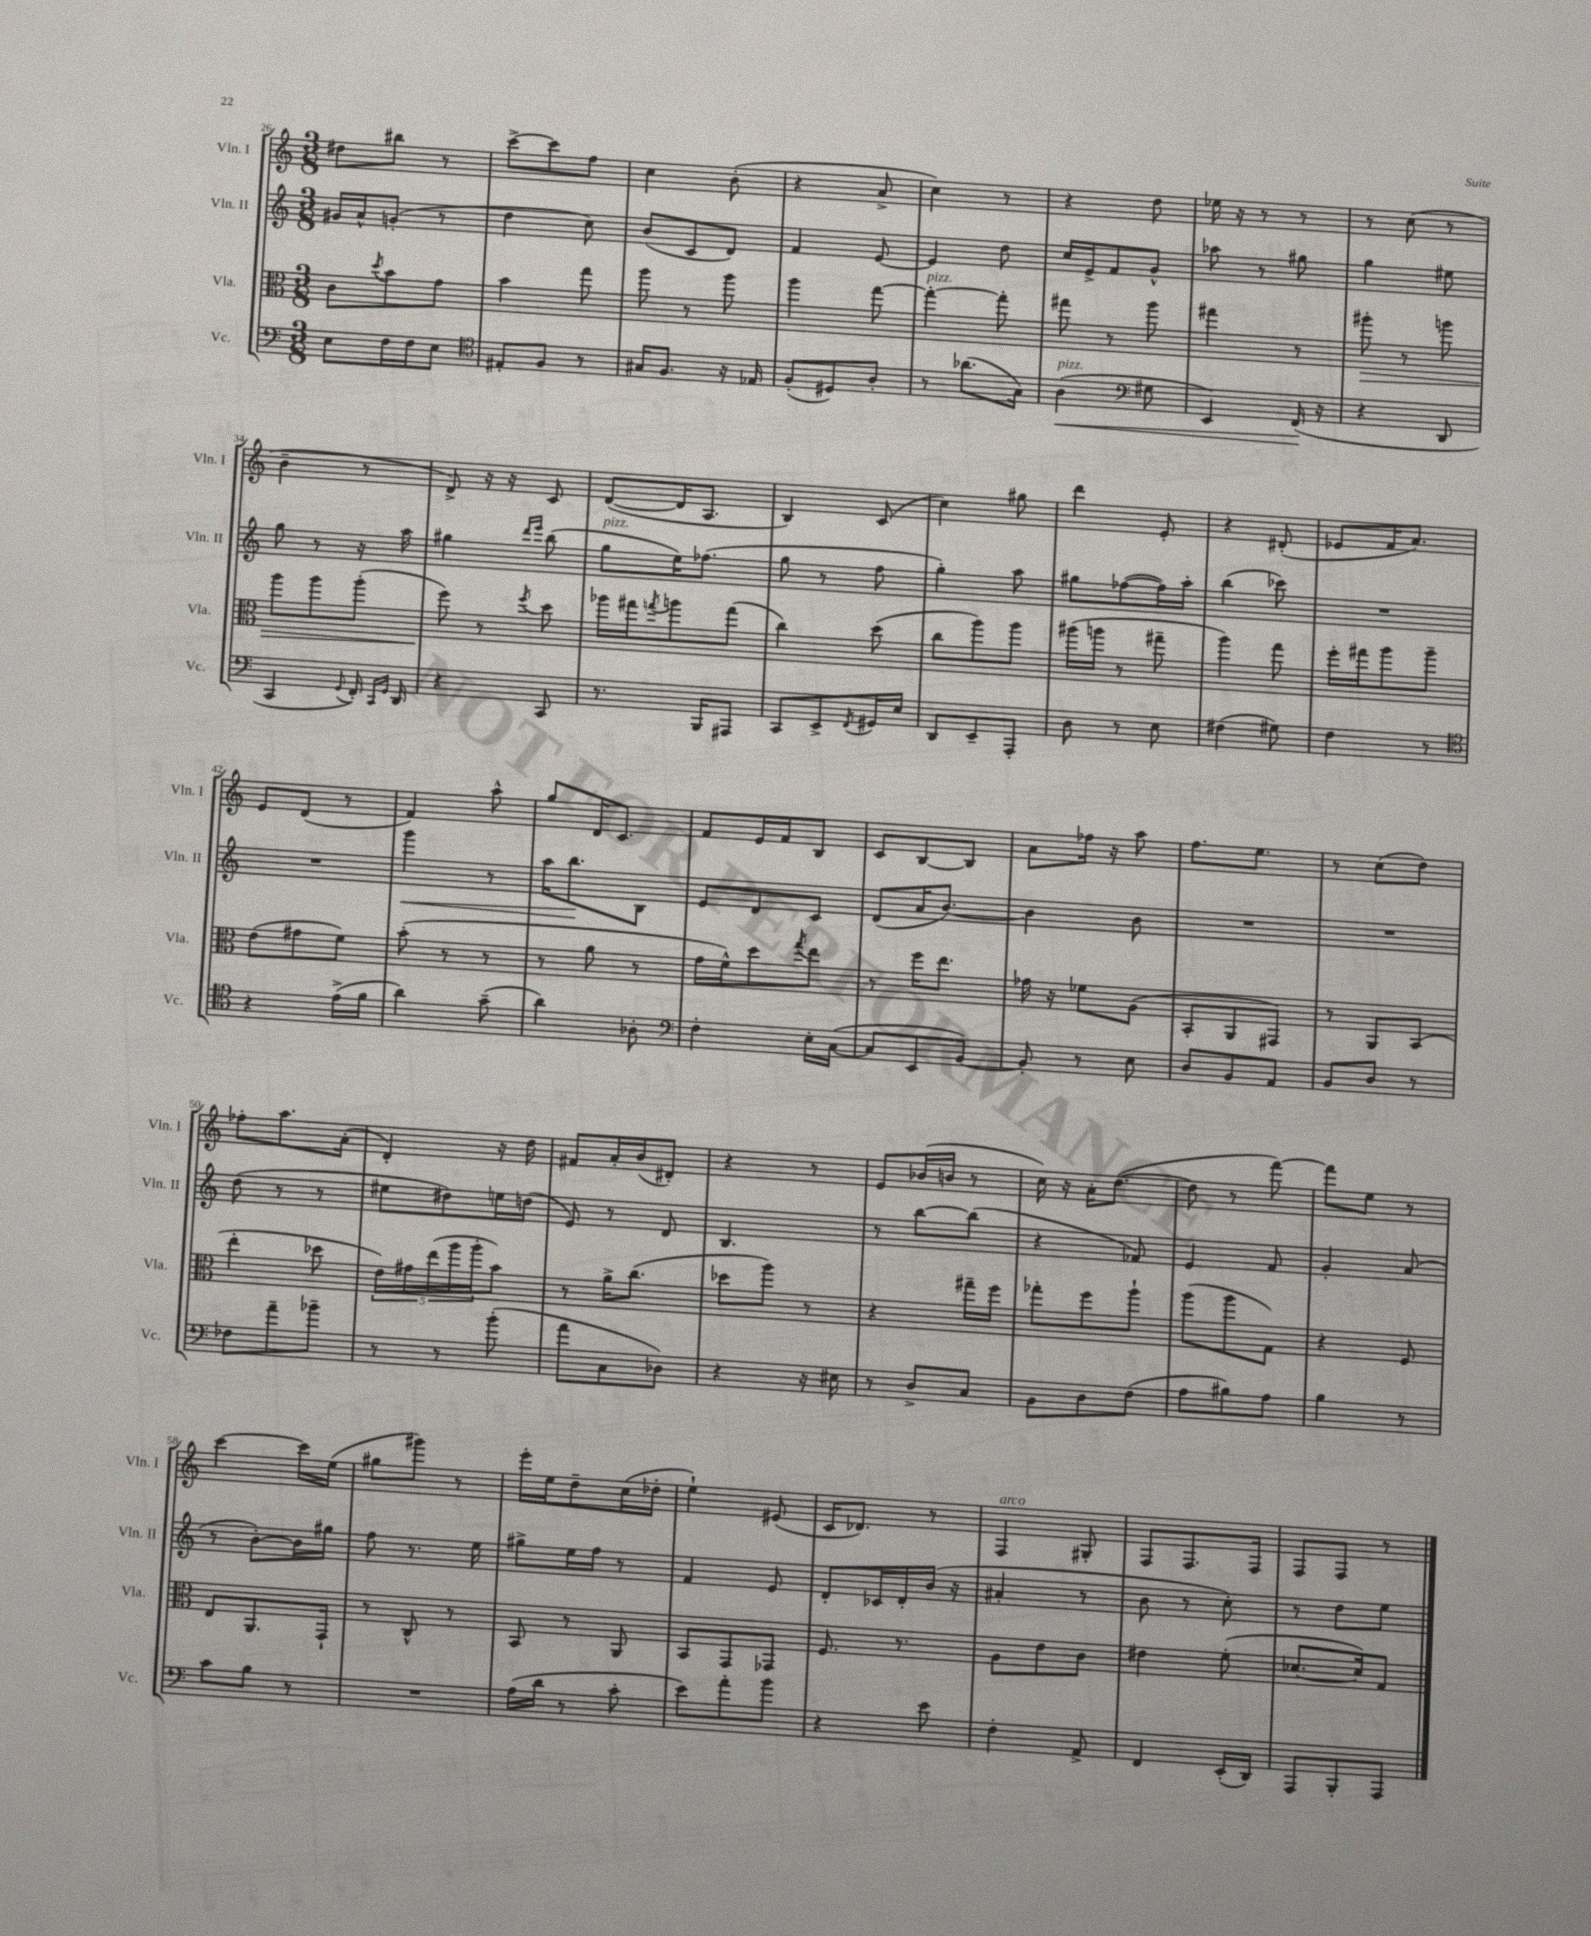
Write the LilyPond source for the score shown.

<<
\new StaffGroup <<
\new Staff = "s0" \with { instrumentName = "Vln. I" shortInstrumentName = "Vln. I" } {
    \clef treble \key c \major \numericTimeSignature \time 3/8
    dis''8 bis''8 r8 |
    c'''8~-> c'''8 f''8 |
    c''4 b'8-.( |
    r4 a'8-> |
    c''4) r8 |
    r4 d''8 |
    ees''16 r16 r8 r8 |
    r8 c''8( r8 |
    b'4-- r8 |
    d'8->) r16 r16 c'8 |
    d'8~( d'16 a8. |
    b4) c'8( |
    c''4) gis''8 |
    d'''4 e'8-. |
    r4 dis'8-.( |
    ees'8 f'16 a'8.) |
    e'8 d'8( r8 |
    f'4) a''8-^ |
    g''8 d'16 c'8. |
    f'8 e'16 f'16 b8 |
    c'8 b8~ b8 |
    a'8 fes''16 r16 a''8 |
    f''8. e''8. |
    r8 c''8( d''8) |
    fes''8-. a''8. a'16-.( |
    d'4-.) r16 d''16 |
    fis'8 a'16-. b'16( dis'8-.) |
    r4 r8 |
    e'8 bes'16( b'16 r8 |
    c''16) r16 a'16-. d''8.~( |
    d''8 r8 f'''8~) |
    f'''8 e''8 r8 |
    c'''4~ c'''16 e''16( |
    gis''8 gis'''8) r8 |
    e'''16-. e''16 d''8-- c''16( des''16-. |
    e''4-!) eis'8( |
    c'16 des'8.) r8 |
    f4^\markup { \italic "arco" } gis8-. |
    f8 f8. f16 |
    f8 f8 r8 \bar "|." |
}
\new Staff = "s1" \with { instrumentName = "Vln. II" shortInstrumentName = "Vln. II" } {
    \clef treble \key c \major \numericTimeSignature \time 3/8
    gis'16 a'16-^ g'8-.( r8 |
    d''4 c''8) |
    b'8( c'8 d'8) |
    f'4 e'8~ |
    e'4 d''8 |
    c''16 e'16-> f'8 g'8-^ |
    aes''8 r8 gis''8 |
    g''4 eis''8 |
    g''8 r8 r16 a''16 |
    gis''4 \grace { d'''16 e'''16 } b''8( |
    g''8^\markup { \italic "pizz." } e''16) fes''8.( |
    g''8 r8 f''8 |
    g''4-.) a''8 |
    gis''8 fes''8~( fes''16) a''16-. |
    b''4( ces'''8) |
    R4. |
    R4. |
    g'''4\< r8 |
    a''16 b''8.\! b8 |
    e'8 d'8 c'8 |
    d'8( a'16 b'8.~) |
    b'4 b'8 |
    R4. |
    R4. |
    d''8( r8 r8 |
    eis''8 dis''8) e''16 d''16( |
    e'8) r8 d'8 |
    b4. |
    r8 b''8~ b''8( |
    r4 fes'8) |
    e'4 f'8 |
    g'4-. a'8( |
    r8 b'8~-.) b'16 gis''16 |
    f''8 r8. e''16 |
    gis''8-> e''16 f''16 r8 |
    f'4 e'8 |
    d'8-. ces'16 d'16-. b'16( r16 |
    ais'4-. r8 |
    b'8 r8 c''8-.) |
    r8 d''8 e''8 \bar "|." |
}
\new Staff = "s2" \with { instrumentName = "Vla." shortInstrumentName = "Vla." } {
    \clef alto \key c \major \numericTimeSignature \time 3/8
    c'8 \acciaccatura { d''8 } b'8 g'8 |
    b'4 g''8 |
    a''8 r8 a''8 |
    a''4 g''8~ |
    g''4~-.^\markup { \italic "pizz." } g''8-. |
    gis''8 r8 a''8 |
    gis''4 r8 |
    ais''8-.\> r8 a''8 |
    a''8 a''8 a''8-.( |
    f''8\!) r8 \acciaccatura { f''8 } d''8 |
    aes''16 gis''16 \acciaccatura { g''8 } a''8 g''8( |
    c''4) d''8( |
    c''8 a''8) a''8 |
    ais''16( a''16 r8 gis''8-- |
    a''4) g''8 |
    f''16-. gis''16 a''8 a''8-- |
    e'8( gis'8 f'8) |
    b'8-.( r8 r8 |
    r8 a'8 r8 |
    g'16 f'16-^) d''8 \acciaccatura { g''8 } e''8 |
    r8 f''16 e''8. |
    ges'16 r16 fes'8 a8( |
    b,8-. a,8 gis,8) |
    r8 a,8 b,8( |
    e''4-. des''8 |
    \tuplet 5/4 { e'16) gis'16 e''16( a''16 a''16-. } b'8) |
    r8 a'16-> c''8.( |
    des''8 a''8) r8 |
    r4 gis''16-- f''16 |
    ges''8-. f''8 a''8-! |
    a''8( a''8 g8) |
    r4 f8 |
    e8 a,8. g,16-! |
    r8 c8-^ r8 |
    b,8 r8 a,8 |
    b,8 g,8 ges,8 |
    f8. r8. |
    a8 e'8 c'8 |
    eis'4 f'8-.( |
    des'8.~ des'16) g8 \bar "|." |
}
\new Staff = "s3" \with { instrumentName = "Vc." shortInstrumentName = "Vc." } {
    \clef bass \key c \major \numericTimeSignature \time 3/8
    e8 f16 f16 e8 |
    \clef tenor eis8-. f8 r8 |
    gis16 f8. r16 ees16 |
    f8-.( dis8) a8-. |
    r8 aes'8.( g16) |
    a4\<^\markup { \italic "pizz." }( \clef bass gis8 |
    e,4) f,16\!( r16 |
    r4 d,8 |
    c,4 \appoggiatura { g,8 } f,16-.) \grace { c,16 g,16 } d,16 |
    r4 c,8 |
    r8. b,,16 ais,,8 |
    c,8 e,8-> \acciaccatura { f,8 } gis,16 e16 |
    d,8 e,8-- a,,8-. |
    d8 r8 e8 |
    fis4( gis8) |
    f4 r8 |
    \clef tenor r4 e'16->( f'16 |
    a'4) g'8--( |
    a'4) aes8-. |
    \clef bass f4-. e16-. c16~( |
    c8 e,8 b,8~) |
    b,8-. r8 e8 |
    d8 b,8 a,8 |
    b,8 d8 r8 |
    fes8 a'8-- bes'8-- |
    r8 r8 b'8-.( |
    a'8 c8 des8) |
    r4 r16 eis16 |
    r8 d8-> c8 |
    b,8 d8 f8( |
    a8 bis8) a8 |
    b4 r8 |
    c'8 b8 r8 |
    R4. |
    a16( d'16 r8 c'8-. |
    e'8) a'8-. b'8 |
    r4 e'8 |
    f4-. a,8-> |
    f,4 e,16-.( d,16) |
    a,,8 b,,8-. a,,8 \bar "|." |
}
>>
>>
\layout { \context { \Score currentBarNumber = #26 } }
